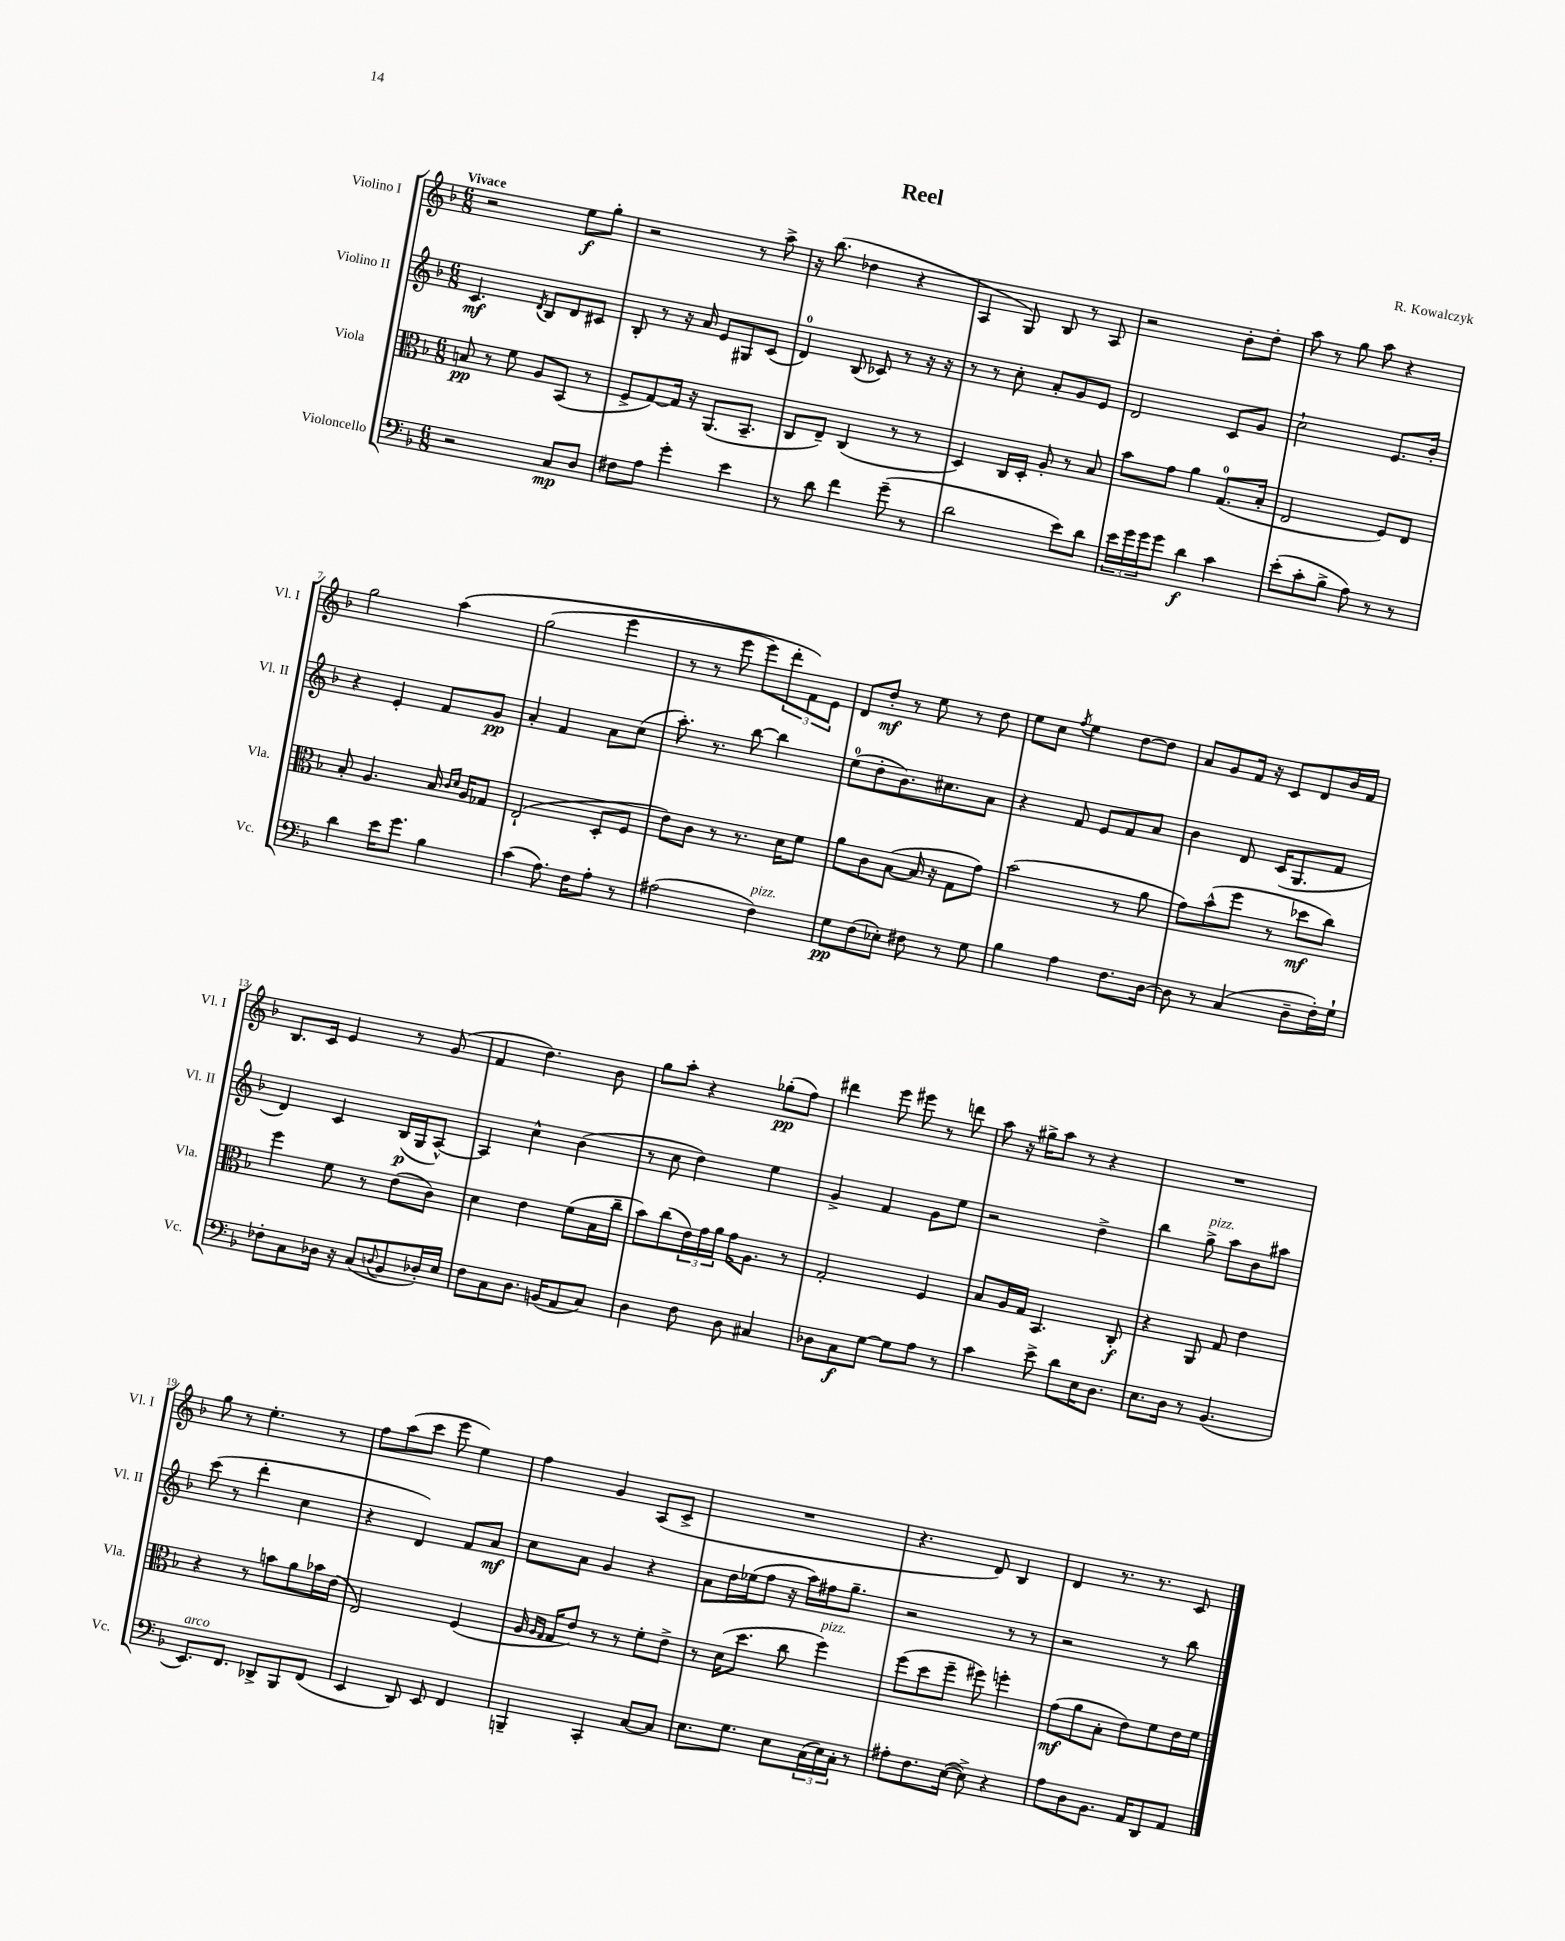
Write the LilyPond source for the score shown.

\header { title = "Reel" composer = "R. Kowalczyk" }
<<
\new StaffGroup <<
\new Staff = "s0" \with { instrumentName = "Violino I" shortInstrumentName = "Vl. I" } {
    \clef treble \key f \major \numericTimeSignature \time 6/8 \tempo "Vivace"
    r2 e''8\f g''8-. |
    r2 r8 a''8-> |
    r16 bes''8.( des''4 r4 |
    a4 g8) bes8 r8 a8 |
    r2 bes'8-. d''8-. |
    a''8 r8 g''8 a''8 r4 |
    g''2 a''4\( |
    g''2( e'''4 |
    r8 r8 e'''8 e'''8) \tuplet 3/2 { d'''8-. f'8\) e'8 } |
    d'8 d''8-.\mf r8 e''8 r8 d''8 |
    e''8 c''8 \acciaccatura { f''8 } e''4 d''8~ d''8 |
    a'8 g'8 f'16 r16 c'8 d'8 bes'16 f'16 |
    bes8. c'16 e'4 r8 g'8( |
    f'4 d''4.) bes'8 |
    g''8 a''8-. r4 ges''8-.\pp( f''8) |
    dis'''4 e'''8 eis'''8 r8 d'''8 |
    a''8 r16 gis''16-> a''8 r8 r4 |
    R2. |
    g''8 r8 e''4.-. r8 |
    f''8 a''8( c'''8 e'''8 e''4) |
    f''4 g'4 a8( c'8-> |
    R2. |
    r4. d'8) bes4 |
    d'4 r8. r8. c'8 \bar "|." |
}
\new Staff = "s1" \with { instrumentName = "Violino II" shortInstrumentName = "Vl. II" } {
    \clef treble \key f \major \numericTimeSignature \time 6/8
    c'4.\mf \acciaccatura { d'8 } bes8 d'8 cis'8 |
    bes8-. r8 r16 a'16 e'8 gis8 c'8( |
    d'4-0) bes8( ces'8) r8 r16 r16 |
    r8 r8 c''8-. a'8-. g'8 e'8 |
    d'2 c'8 g'8 |
    c''2-! e'8. bes'16-. |
    r4 e'4-. f'8 g'8\pp |
    a'4-. f'4 a'8 c''8( |
    a''8.-.) r8. bes''8~ bes''4 |
    e''8-0( d''8-. bes'8.) cis''8. a'8 |
    r4 f'8 e'8 f'8 a'8 |
    bes'4 d'8 c'16( g8. f'8 |
    d'4) c'4 bes16\p( g16 a8~-^) |
    a4 c''4-^ bes'4( |
    r8 c''8 d''4) e''4 |
    g'4-> f'4 g'8 e''8 |
    r2 d''4-> |
    bes''4 g''8->^\markup { \italic "pizz." } a''8 bes'8 ais''8 |
    c'''8( r8 d'''4-. c''4 |
    r4 d'4) f'8 a'8\mf |
    c''8 a'8 g'4 r4 |
    a'8 d''16 ees''16( f''8 r16 a''16) fis''16 g''8.-- |
    r2 r8 r8 |
    r2 r8 bes''8 \bar "|." |
}
\new Staff = "s2" \with { instrumentName = "Viola" shortInstrumentName = "Vla." } {
    \clef alto \key f \major \numericTimeSignature \time 6/8
    b8\pp r8 f'8 a8 bes,8( r8 |
    f8-> g8~) g16 r16 a,8.( bes,8.-- |
    c8 e8--) c4( r8 r8 |
    d4) c16 d16-. a8-. r8 bes8 |
    bes'8 g'8 a'4 g8.-0( bes16-. |
    e2 f8) e8 |
    bes8-. a4. bes16 \grace { c'16 d'16 } a16 ges8 |
    e2-!( d8-. f8 |
    e'8) c'8 r8 r8. d'16 f'8 |
    a'8 c'8 bes8~( bes16 r16 g8 g'8) |
    bes'2( r8 a'8 |
    g'8) bes'8-^( f''8 r8 des''8\mf c''8) |
    f''4 f'8 r8 e'8( c'8) |
    d'4 e'4 f'8( bes16 c''16-- |
    bes'8) c''8( \tuplet 3/2 { e'16) g'16 a'16 } g'16 a8. r8 |
    g2-. f4 |
    bes8 a16 g16 bes,4. c8-.\f |
    r4 a,8 g8 e'4 |
    r4 r8 b'8 a'8 bes'16 e'16( |
    e2) f4( |
    a16 \grace { a16 g16 } g16 e'8) r8 r8 f'8-. e'8-> |
    r8 d'16( d''8. c''8 f''4^\markup { \italic "pizz." }) |
    f''8( d''8 f''8-- fis''8) f''4-. |
    g'8\mf( a'8 bes8-. e'8) f'8 e'16 f'16 \bar "|." |
}
\new Staff = "s3" \with { instrumentName = "Violoncello" shortInstrumentName = "Vc." } {
    \clef bass \key f \major \numericTimeSignature \time 6/8
    r2 c8\mp d8 |
    fis8 a8 g'4-. e'4 |
    r8 d'8 f'4 g'8--( r8 |
    d'2 e'8) d'8 |
    \tuplet 3/2 { e'16 g'16 g'16 } g'8 d'4\f c'4 |
    e'8-.( c'8-. bes8-> a8) r8 r8 |
    d'4 e'16 g'8. bes4 |
    c'4( a8.) f16 a8-. r8 |
    ais2( f4^\markup { \italic "pizz." }) |
    g8\pp f8( ees8-.) fis8 r8 g8 |
    bes4 a4 f8. d16~ |
    d8 r8 c4( d8-- f16-.) g16-! |
    fes8-. c8 des16 r16 c8( \appoggiatura { d8 } bes,8 des16-.) e16 |
    f8 c8 d8. b,16( a,8 c8) |
    d4 f8 d8 cis4 |
    des8 c8\f g8~ g8 a8 r8 |
    c'4 e'8-> d'8 e16 d8. |
    e8. d16 r8 bes,4.( |
    e,8.^\markup { \italic "arco" }) f,8. des,8-> bes,,8 f,8( |
    e,4 d,8) e,8 f,4 |
    b,,4-- c,4-. c8~ c8 |
    e8. g8. e8 \tuplet 3/2 { c16( e16) c16-. } r8 |
    ais8-. f8. e16~( e8->) r4 |
    a8 d8 bes,8. a,16 d,8 a,8 \bar "|." |
}
>>
>>
